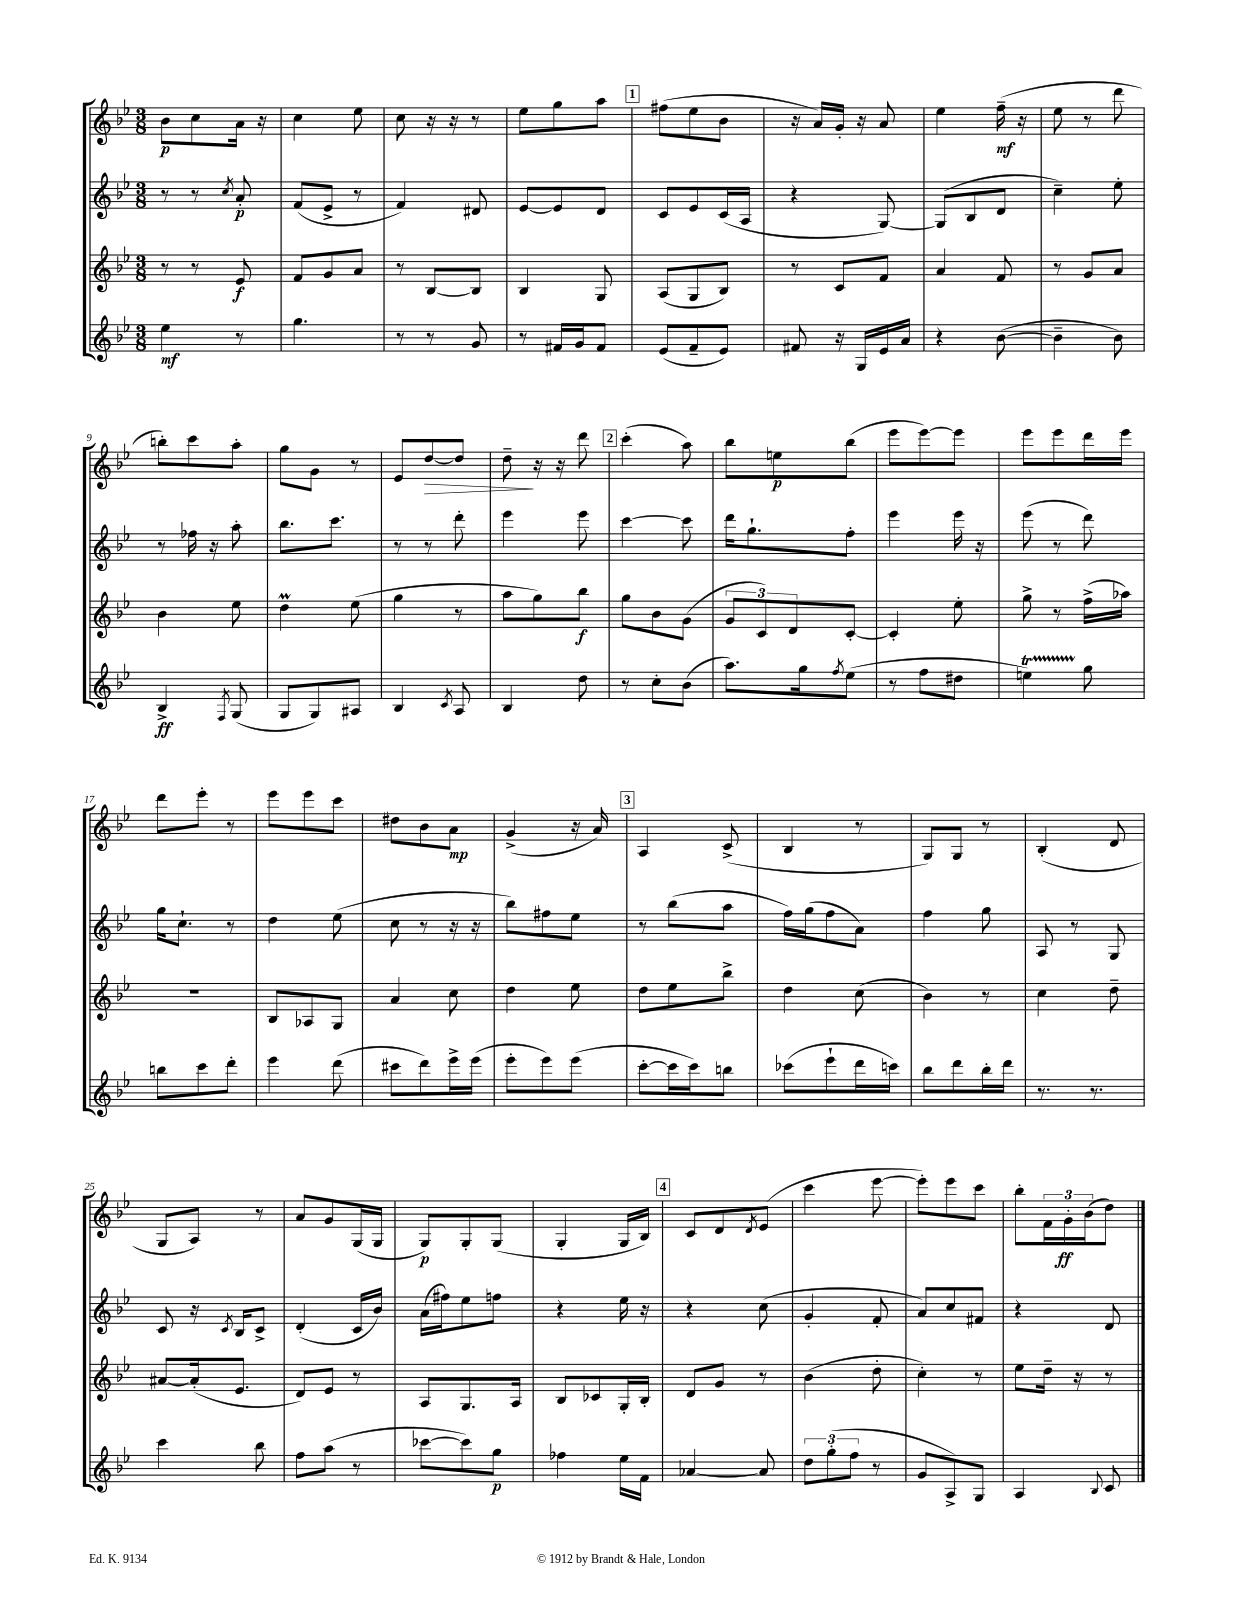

**kern	**kern	**kern	**kern
*staff4	*staff3	*staff2	*staff1
*clefG2	*clefG2	*clefG2	*clefG2
*k[b-e-]	*k[b-e-]	*k[b-e-]	*k[b-e-]
*M3/8	*M3/8	*M3/8	*M3/8
4ee-\	8r	8r	8b-\L
.	8r	8r	8cc\
.	.	8qcc/	.
8r	8e-/	8a'/	16a\Jk
.	.	.	16r
=	=	=	=
4.gg\	8f/L	(8f/L	4cc\
.	8g/	8e-^/J	.
.	8a/J	8r	8ee-\
=	=	=	=
8r	8r	4f/)	8cc\
8r	[8B-/L	.	16r
.	.	.	16r
8g/	8B-/]J	8d#/	8r
=	=	=	=
8r	4B-/	[8e-/L	8ee-\L
16f#/LL	.	8e-/]	8gg\
16g/J	.	.	.
8f#/J	8G/	8d/J	8aa\J
=	=	=	=
(8e-/L	(8A/L	8c/L	(8ff#\L
8f~/	8G/	8e-/	8ee-\
8e-/J)	8B-/J)	(16c/L	8b-\J
.	.	16A/JJ	.
=	=	=	=
8f#/	8r	4r	16r
.	.	.	16a/LL)
16r	8c/L	.	16g'/JJ
16G/LL	.	.	16r
16e-/	8f/J	[8G/)	8a/
16a/JJ	.	.	.
=	=	=	=
4r	4a/	(8G/]L	4ee-\
.	.	8B-/	.
([8b-\	8f/	8d/J	(16ff~\
.	.	.	16r
=	=	=	=
4b-~\]	8r	4cc~\)	8ee-\
.	8g/L	.	8r
8b-\)	8a/J	8ee-'\	8ddd\
=	=	=	=
4B-^/	4b-\	8r	8bb'\L)
.	.	16ff-\	8ccc\
.	.	16r	.
8qF/	.	.	.
(8G/	8ee-\	8aa'\	8aa'\J
=	=	=	=
8G/L	4dd\	8.bb-\L	8gg\L
8G/)	.	.	8g\J
.	.	8.ccc\J	.
8A#/J	(8ee-\	.	8r
=	=	=	=
4B-/	4gg\	8r	8e-/L
.	.	8r	[8dd/
8qc/	.	.	.
8A/	8r	8ddd'\	8dd/]J
=	=	=	=
4B-/	8aa\L	4eee-\	8dd~\
.	8gg\)	.	16r
.	.	.	16r
8dd\	8bb-\J	8eee-\	8ddd\
=	=	=	=
8r	8gg\L	[4ccc\	(4ccc'\
8cc'\L	8b-\	.	.
(8b-\J	(8g\J	8ccc\]	8aa\)
=	=	=	=
8.aa\L)	12g/L	16ddd\LK	8bb-\L
.	.	8.gg`\	.
.	12c/)	.	.
.	.	.	8ee\
.	12d/	.	.
16gg\k	.	.	.
8qff/	.	.	.
(8ee-\J	[8c'/J	8ff'\J	(8bb-\J
=	=	=	=
8r	4c'/]	4eee-\	8eee-\L
8ff\L	.	.	[8eee-\)
8dd#\J	8ee-'\	16eee-\	8eee-\]J
.	.	16r	.
=	=	=	=
4ee\)	8gg^\	(8eee-\	8eee-\L
.	8r	8r	8eee-\
8gg\	(16ff^\LL	8ddd\)	16ddd\L
.	16aa-\JJ)	.	16eee-\JJ
=	=	=	=
8bb\L	4.r	16gg\LK	8ddd\L
.	.	8.cc`\J	.
8ccc\	.	.	8eee-'\J
8ddd'\J	.	8r	8r
=	=	=	=
4eee-\	8B-/L	4dd\	8eee-\L
.	8A-/	.	8eee-\
(8ddd\	8G/J	(8ee-\	8ccc\J
=	=	=	=
8ccc#\L	4a/	8cc\	8dd#\L
8ddd\)	.	8r	8b-\
16eee-^\L	8cc\	16r	8a\J
(16eee-\JJ	.	16r	.
=	=	=	=
8eee-'\L	4dd\	8bb-\L)	(4g^/
8eee-\)	.	8ff#\	.
(8eee-\J	8ee-\	8ee-\J	16r
.	.	.	16a/)
=	=	=	=
[8ccc'\L	8dd\L	8r	4A/
16ccc\]L	8ee-\	(8bb-\L	.
16ccc\J)	.	.	.
8bb\J	8bb-^\J	8aa\J	(8c^/
=	=	=	=
(8ccc-\L	4dd\	16ff\LL)	4B-/
.	.	(16gg\J	.
8eee-`\	.	8ff\	.
16ddd\L	(8cc\	8a\J)	8r
16ccc\JJ)	.	.	.
=	=	=	=
8bb-\L	4b-\)	4ff\	8G/L)
8ddd\	.	.	8G/J
16bb-'\L	8r	8gg\	8r
16ddd\JJ	.	.	.
=	=	=	=
8.r	4cc\	8A/	(4B-'/
.	.	8r	.
8.r	.	.	.
.	8dd~\	8G/	8d/
=	=	=	=
4ccc\	[8a#/L	8c/	8G/L
.	(16a#'/]k	16r	8A/J)
.	.	8qc/	.
.	8.e-/J	16B-/LK	.
8bb-\	.	8c^/J	8r
=	=	=	=
8ff\L	8d/L)	(4d'/	8a/L
(8aa\J	8e-/J	.	8g/
8r	8r	16c/LL	(16G/L
.	.	16b-/JJ)	16G/JJ
=	=	=	=
[8ccc-\L	8A/L	(16a\LL	8G/L)
.	.	16ff#\J)	.
8ccc-\])	8.G/	8ee-\	8G'/
8gg\J	.	8ff\J	(8G/J
.	16A/Jk	.	.
=	=	=	=
4ff-\	8B-/L	4r	4G'/
.	8c-/	.	.
16ee-\LL	16G'/L	16ee-\	16G/LL
16f\JJ	16B-'/JJ	16r	16B-/JJ)
=	=	=	=
[4a-/	8d/L	4r	8c/L
.	8g/J	.	8d/
.	.	.	8qd/
8a-/]	8r	(8cc\	(8e-/J
=	=	=	=
12dd\L	(4b-\	4g'/	4ccc\
(12gg'\	.	.	.
12ff\J	.	.	.
8r	8dd'\	8f'/	[8eee-\
=	=	=	=
8g/L	4cc'\)	8a/L)	8eee-'\]L)
8A^/)	.	8cc/	8eee-\
8G/J	8r	8f#/J	8ccc\J
=	=	=	=
4A/	8ee-\L	4r	8bb-'\L
.	16dd~\Jk	.	24f\L
.	.	.	24g'\
.	16r	.	.
.	.	.	(24b-\J
8qqB-/	.	.	.
8c/	8r	8d/	8dd\J)
==	==	==	==
*-	*-	*-	*-
